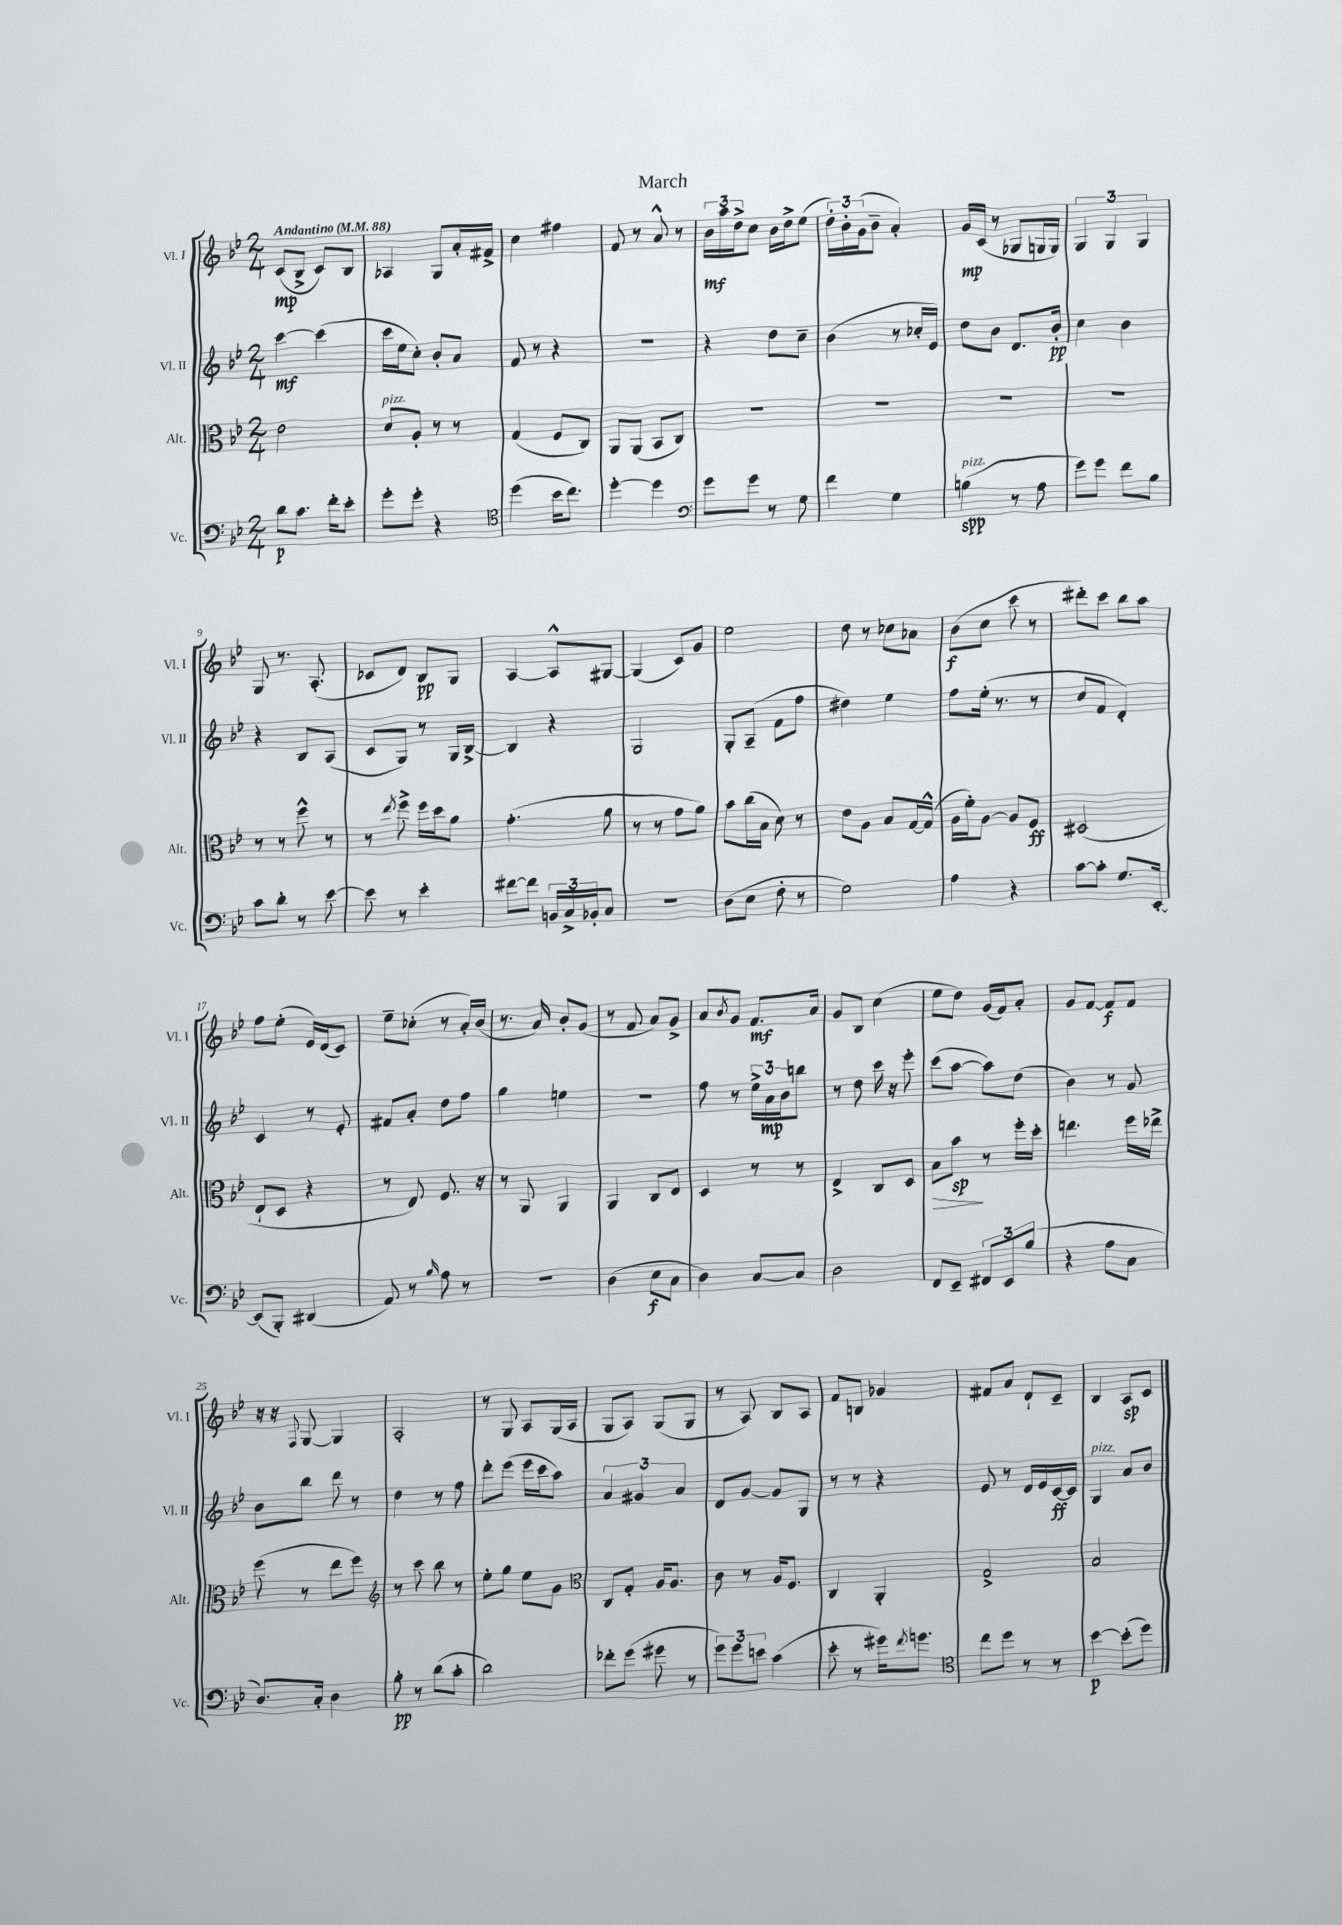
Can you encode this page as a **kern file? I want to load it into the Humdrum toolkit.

**kern	**dynam	**kern	**dynam	**kern	**dynam	**kern	**dynam
*part4	*part4	*part3	*part3	*part2	*part2	*part1	*part1
*staff4	*staff4	*staff3	*staff3	*staff2	*staff2	*staff1	*staff1
*I"Vc.	*	*I"Alt.	*	*I"Vl. II	*	*I"Vl. I	*
*I'Vc.	*	*I'Alt.	*	*I'Vl. II	*	*I'Vl. I	*
*clefF4	*	*clefC3	*	*clefG2	*	*clefG2	*
*k[b-e-]	*	*k[b-e-]	*	*k[b-e-]	*	*k[b-e-]	*
*M2/4	*	*M2/4	*	*M2/4	*	*M2/4	*
*MM88	*	*MM88	*	*MM88	*	*MM88	*
=1	=1	=1	=1	=1	=1	=1	=1
!	!	!	!	!	!	!LO:TX:a:B:t=Andantino	!
8d\L	p	2e-\	.	[4ccc\	mf	(8c/L	mp
8.c\J	.	.	.	.	.	8B-^/J	.
.	.	.	.	(4ccc\]	.	8c/L)	.
16f'\KL	.	.	.	.	.	.	.
8e-'\J	.	.	.	.	.	8B-/J	.
=2	=2	=2	=2	=2	=2	=2	=2
!	!	!LO:TX:a:i:t=pizz.	!	!	!	!	!
8g'\L	.	8d/L	.	16ccc\LL	.	4A-X/	.
.	.	.	.	16ee-\J	.	.	.
8g'\J	.	8A'/J	.	8cc'\J)	.	.	.
4r	.	8r	.	8b-'/L	.	8G/L	.
.	.	8r	.	8a/J	.	16a'/L	.
.	.	.	.	.	.	16f#X^/JJ	.
=3	=3	=3	=3	=3	=3	=3	=3
*clefC4	*	*	*	*	*	*	*
(4dd\	.	(4G/	.	8f/	.	4cc\	.
.	.	.	.	8r	.	.	.
16b-\KL	.	8F/L	.	4r	.	4ff#X\	.
8.cc\J)	.	.	.	.	.	.	.
.	.	8C/J)	.	.	.	.	.
=4	=4	=4	=4	=4	=4	=4	=4
[4dd'\	.	8AA/L	.	2r	.	8f/	.
.	.	(8AA/J	.	.	.	8r	.
4dd\]	.	8BB-/L	.	.	.	8a^^/	.
.	.	8C/J)	.	.	.	8r	.
=5	=5	=5	=5	=5	=5	=5	=5
*clefF4	*	*	*	*	*	*	*
8g\L	.	2r	.	4r	.	24b-\LL	mf
.	.	.	.	.	.	24aa\	.
.	.	.	.	.	.	24dd^\J	.
8g\J	.	.	.	.	.	8cc\J	.
8r	.	.	.	8dd\L	.	16b-\LL	.
.	.	.	.	.	.	16dd^\J	.
8G\	.	.	.	8cc~\J	.	(8ee-\J	.
=6	=6	=6	=6	=6	=6	=6	=6
4f\	.	2r	.	(4b-\	.	24dd'\LL)	.
.	.	.	.	.	.	24b-'\	.
.	.	.	.	.	.	(24g\J	.
.	.	.	.	.	.	8b-~\J	.
4G\	.	.	.	8r	.	4a'/)	.
.	.	.	.	16cc-X'/LL	.	.	.
.	.	.	.	16e-/JJ)	.	.	.
=7	=7	=7	=7	=7	=7	=7	=7
!LO:TX:a:i:t=pizz.	!	!	!	!	!	!	!
(4Bn\	spp	2r	.	8dd\L	.	16g/LL	mp
.	.	.	.	.	.	(16c/JJ	.
.	.	.	.	8b-\J	.	8r	.
8r	.	.	.	8.d/L	.	8G-X/L	.
8A\	.	.	.	.	.	16Gn/L	.
.	.	.	.	16b-'/Jk	pp	16G/JJ)	.
=8	=8	=8	=8	=8	=8	=8	=8
8g\L)	.	2r	.	4cc\	.	6G/	.
8g\J	.	.	.	.	.	.	.
.	.	.	.	.	.	6G/	.
8f\L	.	.	.	4b-\	.	.	.
.	.	.	.	.	.	6G/	.
8B-\J	.	.	.	.	.	.	.
!!LO:LB:g=z
=9	=9	=9	=9	=9	=9	=9	=9
8c\L	.	8r	.	4r	.	8G/	.
8d'\J	.	8r	.	.	.	8.r	.
8r	.	8ff^^\	.	8B-/L	.	.	.
.	.	.	.	.	.	(8.A'/	.
[8e-\	.	8r	.	(8A/J	.	.	.
=10	=10	=10	=10	=10	=10	=10	=10
8e-\]	.	8r	.	8c/L	.	8c-X/L	.
.	.	8qee-/	.	.	.	.	.
8r	.	8ff^\	.	8G/J)	.	8d/J)	.
4e-'\	.	16ff\LL	.	8r	.	8B-/L	pp
.	.	16dd\J	.	.	.	.	.
.	.	8a\J	.	16G/LL	.	8G/J	.
.	.	.	.	[16B-^/JJ	.	.	.
=11	=11	=11	=11	=11	=11	=11	=11
[8f#X\L	.	(4.g'\	.	4B-/]	.	[4A/	.
8f#\J]	.	.	.	.	.	.	.
24BBn/LL	.	.	.	4r	.	8A^^/L]	.
24C^/	.	.	.	.	.	.	.
24BB-X'/J	.	.	.	.	.	.	.
8C/J	.	8a\	.	.	.	[8G#X/J	.
=12	=12	=12	=12	=12	=12	=12	=12
2r	.	8r	.	2G/	.	(4G#/]	.
.	.	8r	.	.	.	.	.
.	.	8g\L	.	.	.	8c/L)	.
.	.	8a\J)	.	.	.	8g/J	.
=13	=13	=13	=13	=13	=13	=13	=13
(8D\L	.	8b-\L	.	8G'/L	.	2ee-\	.
8E-\J	.	(16cc\L	.	(8A~/J	.	.	.
.	.	16B-\JJ	.	.	.	.	.
8F'\	.	8d\)	.	8f\L	.	.	.
8r	.	8r	.	8ff\J	.	.	.
=14	=14	=14	=14	=14	=14	=14	=14
2G\)	.	8e-\L	.	4dd#X\)	.	8dd\	.
.	.	8A\J	.	.	.	8r	.
.	.	8B-/L	.	4ee-\	.	8cc-X\L	.
.	.	[16G/L	.	.	.	8a-X\J	.
.	.	(16G^^/JJ]	.	.	.	.	.
=15	=15	=15	=15	=15	=15	=15	=15
4A\	.	16A\LL	.	8ff\L	.	(8b-\L	f
.	.	16f'\J)	.	.	.	.	.
.	.	[8A\J	.	(16ee-'\Jk	.	8cc\J	.
.	.	.	.	8.r	.	.	.
4r	.	8A/L]	.	.	.	8ccc\	.
.	.	8F/J	ff	8r	.	8r	.
=16	=16	=16	=16	=16	=16	=16	=16
[8c\L	.	(2D#X/	.	8cc/L	.	8ddd#X'\L)	.
8c'\J]	.	.	.	8f/J	.	8ccc\J	.
8.G/L	.	.	.	4d'/)	.	8bb-\L	.
.	.	.	.	.	.	8aa\J	.
[16EE-'/Jk	.	.	.	.	.	.	.
!!LO:LB:g=z
=17	=17	=17	=17	=17	=17	=17	=17
(8EE-/L]	.	8E-`/L	.	4c/	.	8ff\L	.
8BBB-'/J)	.	8D/J	.	.	.	(8ee-'\J	.
(4DD#X/	.	4r	.	8r	.	16e-/LL)	.
.	.	.	.	.	.	(16d/J	.
.	.	.	.	8e-'/	.	8c/J)	.
=18	=18	=18	=18	=18	=18	=18	=18
8AA/)	.	8r	.	8f#X/L	.	8ee-~\L	.
8r	.	8E-/)	.	8a'/J	.	(8cc-X'\J	.
16qqB-/	.	.	.	.	.	.	.
8A\	.	8.F/	.	8dd\L	.	8r	.
8r	.	.	.	8ff\J	.	16a'/LL)	.
.	.	16r	.	.	.	(16b-/JJ	.
=19	=19	=19	=19	=19	=19	=19	=19
2r	.	8r	.	4gg\	.	8.r	.
.	.	8AA/	.	.	.	.	.
.	.	.	.	.	.	16a/)	.
.	.	4AA/	.	4een\	.	8b-'/L	.
.	.	.	.	.	.	(8g/J	.
=20	=20	=20	=20	=20	=20	=20	=20
(4D\	.	4AA/	.	2r	.	8r	.
.	.	.	.	.	.	8f/	.
8E-\L	f	8C/L	.	.	.	8a/L)	.
8C\J	.	8E-/J	.	.	.	8g^/J	.
=21	=21	=21	=21	=21	=21	=21	=21
4D\)	.	4D/	.	8ff\	.	8a/L	.
.	.	.	.	.	.	8qb-/	.
.	.	.	.	8r	.	8g/J	.
[8C/L	.	8r	.	24ee-^\LL	.	8.f/L	mf
.	.	.	.	24a\	mp	.	.
.	.	.	.	24b-\J	.	.	.
8C/J]	.	8r	.	8bbn\J	.	.	.
.	.	.	.	.	.	16a/Jk	.
=22	=22	=22	=22	=22	=22	=22	=22
2D\	.	4E-^/	.	8r	.	8g/L	.
.	.	.	.	8dd\	.	8B-/J	.
.	.	8C/L	.	16ccc\	.	(4cc\	.
.	.	.	.	16r	.	.	.
.	.	8D/J	.	8eee-'\	.	.	.
=23	=23	=23	=23	=23	=23	=23	=23
!	!	!	!LO:HP:b	!	!	!	!
8FF/L	.	8B-\L	>	(8ccc\L	.	8ee-\L	.
8EE-~/J	.	8b-\J	sp	[8aa\J	.	8dd\J)	.
12FF#X/L	.	8r	]	8aa\L])	.	(16g/LL	.
.	.	.	.	.	.	16f/J)	.
12EE-/	.	.	.	.	.	.	.
.	.	16ff'\LL	.	(8dd\J	.	8a'/J	.
(12B-/J	.	.	.	.	.	.	.
.	.	16dd'\JJ	.	.	.	.	.
=24	=24	=24	=24	=24	=24	=24	=24
4r	.	4.een\	.	4b-\)	.	8g/L	.
.	.	.	.	.	.	[8f/J	.
8A\L	.	.	.	8r	.	8f/L]	f
8C\J	.	16ff\LL	.	8g/	.	8f/J	.
.	.	16ee-X^\JJ	.	.	.	.	.
!!LO:LB:g=z
=25	=25	=25	=25	=25	=25	=25	=25
8.D/L)	.	(8ff\	.	8b-\L	.	16r	.
.	.	.	.	.	.	16r	.
.	.	.	.	.	.	8qqF/	.
.	.	8r	.	8bb-\J	.	[8G/	.
16C'/Jk	.	.	.	.	.	.	.
4D\	.	8ee-\L	.	8ddd\	.	4G/]	.
.	.	8ff\J)	.	8r	.	.	.
=26	=26	=26	=26	=26	=26	=26	=26
*	*	*clefG2	*	*	*	*	*
8B-'\	pp	8r	.	4dd\	.	2A'/	.
8r	.	8ccc\	.	.	.	.	.
(8d\L	.	8bb-\	.	8r	.	.	.
8c'\J	.	8r	.	8ff\	.	.	.
=27	=27	=27	=27	=27	=27	=27	=27
2d\)	.	8ee-'\L	.	8ddd'\L	.	8r	.
.	.	8gg\J	.	(8eee-\J	.	8G/	.
.	.	8ee-\L	.	16eee-\LL	.	8A/L	.
.	.	.	.	16ccc\J	.	.	.
.	.	8g\J	.	8aa\J)	.	(16G/L	.
.	.	.	.	.	.	16A/JJ	.
=28	=28	=28	=28	=28	=28	=28	=28
*	*	*clefC3	*	*	*	*	*
8f-X'\L	.	8C/L	.	6a/	.	8G/L	.
(8g\J	.	8G'/J	.	.	.	8A/J)	.
.	.	.	.	6g#X/	.	.	.
8g#X\	.	16A/KL	.	.	.	(8G/L	.
.	.	8.A/J	.	.	.	.	.
.	.	.	.	6a/	.	.	.
8r	.	.	.	.	.	8G/J	.
=29	=29	=29	=29	=29	=29	=29	=29
12g\L)	.	8c\	.	8d/L	.	8r	.
12g\	.	.	.	.	.	.	.
.	.	8r	.	[8g/J	.	8A/)	.
12en\J	.	.	.	.	.	.	.
(4c\	.	16A/KL	.	8g/L]	.	8B-/L	.
.	.	8.F/J	.	.	.	.	.
.	.	.	.	8G/J	.	8A/J	.
=30	=30	=30	=30	=30	=30	=30	=30
8e-'\	.	4C/	.	8r	.	8f/L	.
8r	.	.	.	8r	.	8Bn/J	.
16g#X\KL)	.	4AA'/	.	4r	.	4g-X/	.
8qf/	.	.	.	.	.	.	.
8.gn\J	.	.	.	.	.	.	.
=31	=31	=31	=31	=31	=31	=31	=31
*clefC4	*	*	*	*	*	*	*
8cc\L	.	2G^/	.	8e-/	.	8f#X/L	.
8dd\J	.	.	.	8r	.	8a/J	.
8r	.	.	.	16d/LL	.	8d`/L	.
.	.	.	.	16e-/	.	.	.
8r	.	.	.	[16c/	ff	8c~/J	.
.	.	.	.	16c/JJ]	.	.	.
=32	=32	=32	=32	=32	=32	=32	=32
!	!	!	!	!LO:TX:a:i:t=pizz.	!	!	!
[4b-\	p	2B-/	.	4G/	.	4B-/	.
(8b-'\L]	.	.	.	8a/L	.	8A/L	sp
8dd\J)	.	.	.	8b-/J	.	8c/J	.
==	==	==	==	==	==	==	==
*-	*-	*-	*-	*-	*-	*-	*-
